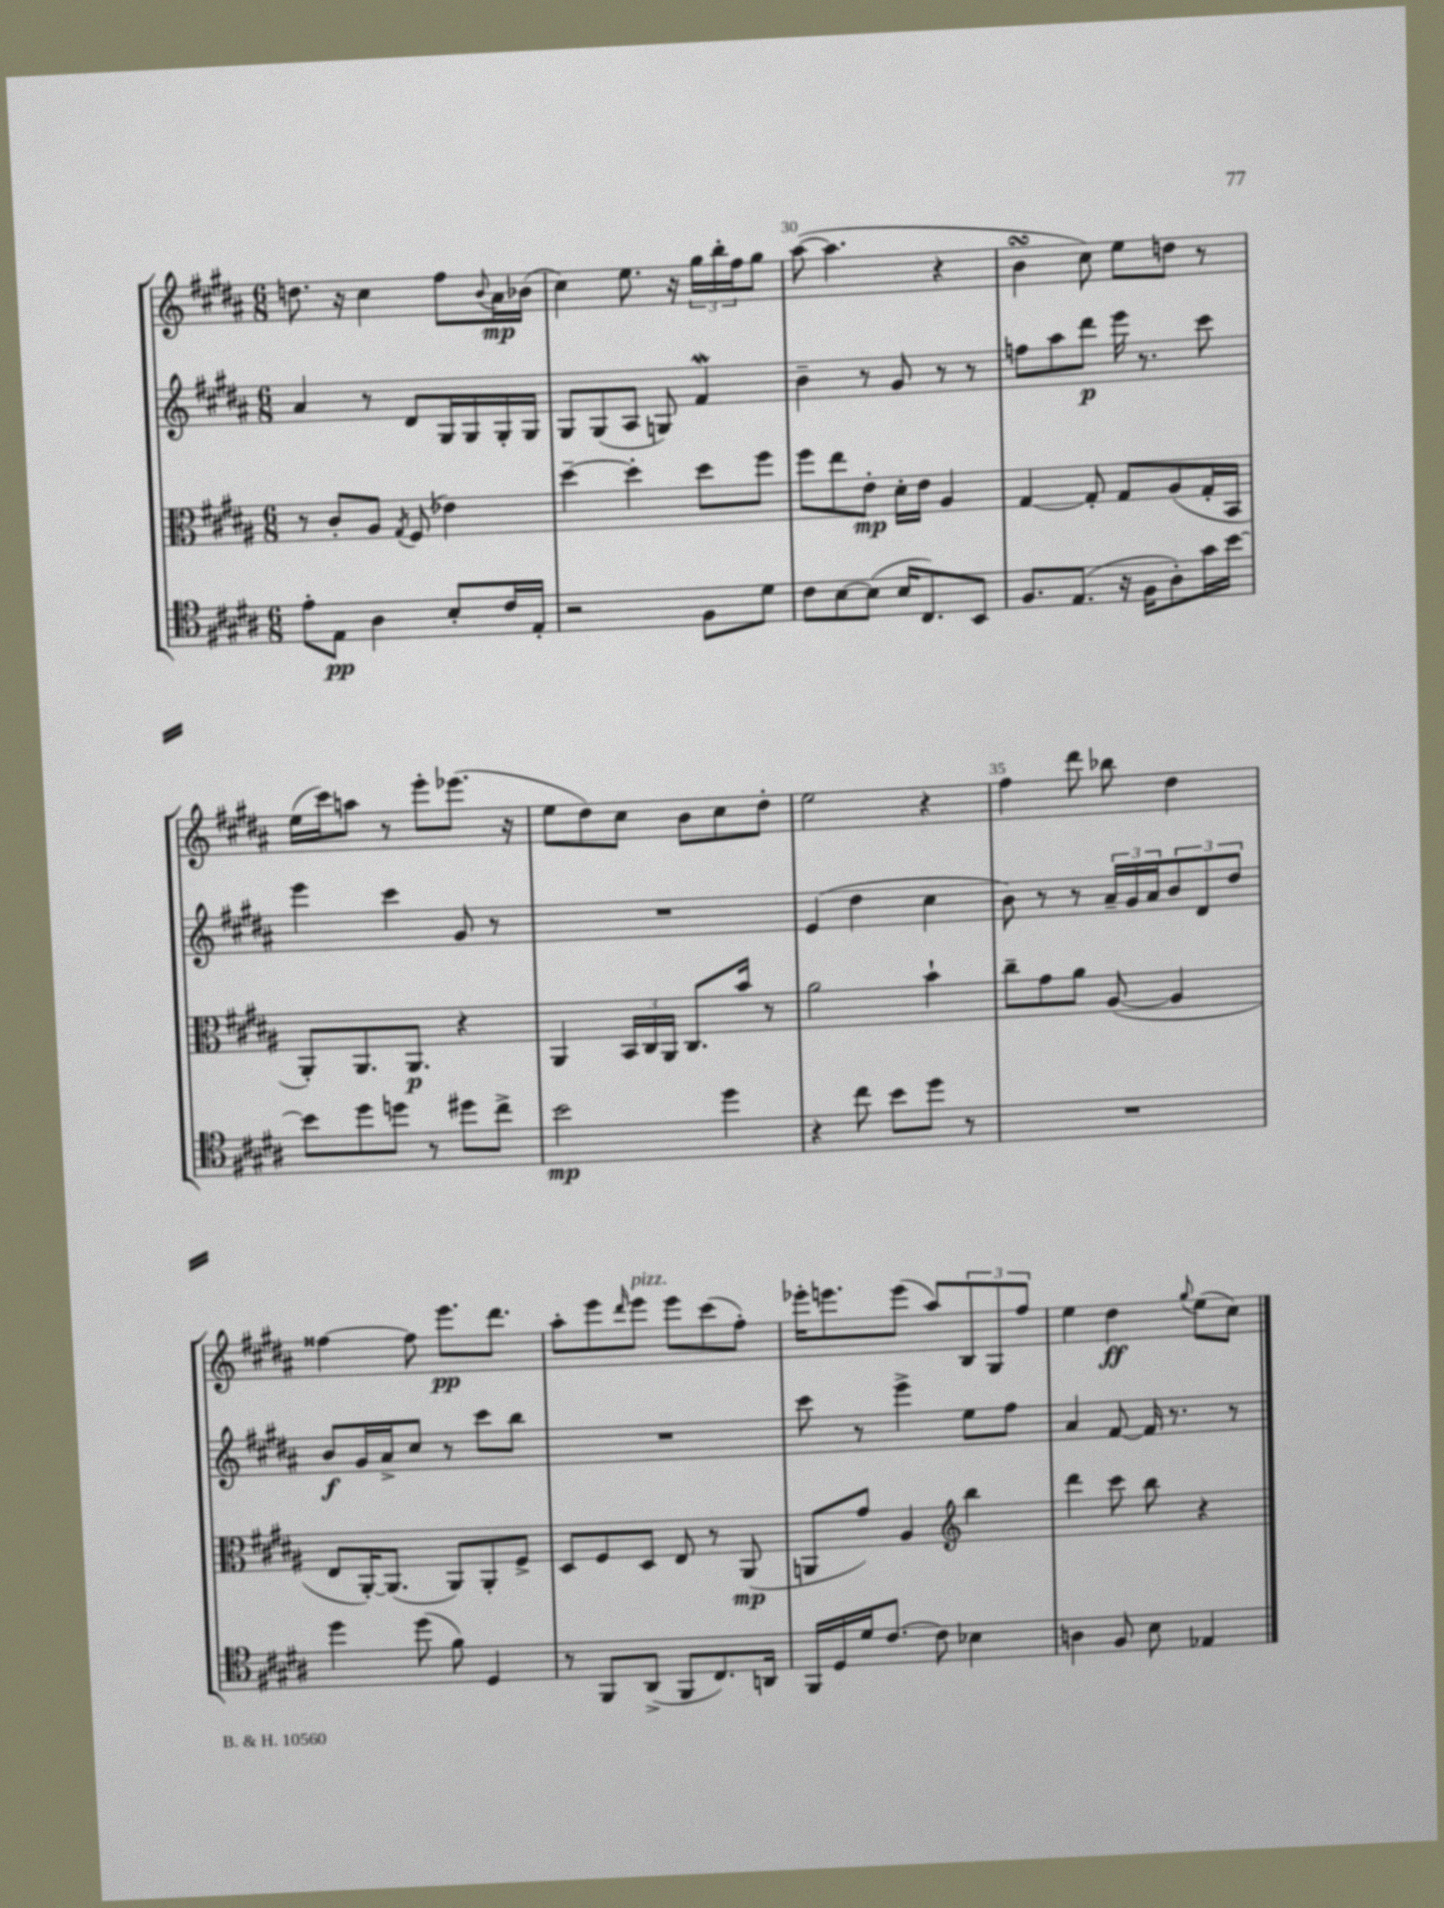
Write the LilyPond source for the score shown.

<<
\new StaffGroup <<
\new Staff = "s0" {
    \clef treble \key b \major \numericTimeSignature \time 6/8
    d''8. r16 cis''4 fis''8 \appoggiatura { b'8 } ais'16\mp bes'16( |
    cis''4) e''8. r16 \tuplet 3/2 { gis''16 b''16-. fis''16 } gis''8 |
    ais''8~( ais''4. r4 |
    b'4\turn cis''8) e''8 d''8 r8 |
    e''16( cis'''16) a''8 r8 e'''8-. ees'''8.( r16 |
    e''8 dis''8) cis''8 b'8 cis''8 dis''8-. |
    e''2 r4 |
    fis''4 dis'''8 bes''8 dis''4 |
    fisis''4~ fisis''8 e'''8.\pp dis'''8. |
    ais''8-. e'''8 \grace { dis'''16 } e'''8^\markup { \italic "pizz." } e'''8 cis'''8( fis''8-.) |
    ees'''16-. e'''8. e'''8( ais''8) \tuplet 3/2 { b8 gis8 fis''8 } |
    e''4 dis''4\ff \appoggiatura { gis''8 } e''8( cis''8) \bar "|." |
}
\new Staff = "s1" {
    \clef treble \key b \major \numericTimeSignature \time 6/8
    ais'4 r8 dis'8 gis16 gis16 gis16-. gis16 |
    gis8 gis8( ais8 g8) fis'4\mordent |
    b'4-- r8 gis'8 r8 r8 |
    f''8 ais''8 dis'''8\p e'''16 r8. cis'''8 |
    e'''4 cis'''4 gis'8 r8 |
    R2. |
    e'4( dis''4 cis''4 |
    b'8) r8 r8 \tuplet 3/2 { ais'16-- gis'16 ais'16 } \tuplet 3/2 { b'8 dis'8 dis''8 } |
    b'8\f gis'16 ais'16-> cis''8 r8 cis'''8 b''8 |
    R2. |
    cis'''8 r8 e'''4-> e''8 fis''8 |
    ais'4 fis'8~ fis'16 r8. r8 \bar "|." |
}
\new Staff = "s2" {
    \clef alto \key b \major \numericTimeSignature \time 6/8
    r8 cis'8-. ais8 \acciaccatura { gis8 } fis8( ees'4) |
    dis''4~-- dis''4-. dis''8 fis''8 |
    fis''8 e''8 e'8-.\mp dis'16-. e'16 ais4 |
    gis4~ gis8-. gis8 ais8( gis16-. b,16 |
    ais,8-.) ais,8. ais,8.\p r4 |
    ais,4 \tuplet 3/2 { b,16 cis16 ais,16 } cis8. b'16 r8 |
    ais'2 b'4-! |
    cis''8-- gis'8 ais'8 ais8~( ais4 |
    e8 ais,16~-.) ais,8.( ais,8) ais,8-. fis8-> |
    dis8 fis8 dis8 e8 r8 ais,8\mp( |
    a,8 gis'8) ais4 \clef treble b''4 |
    dis'''4 cis'''8 b''8 r4 \bar "|." |
}
\new Staff = "s3" {
    \clef tenor \key b \major \numericTimeSignature \time 6/8
    e'8-. e8\pp ais4 b8-. cis'16 e16-. |
    r2 fis8 dis'8 |
    cis'8 b8~ b8( b16 cis8.) b,8 |
    fis8. e8.( r16 fis16 ais8-.) gis'16 b'16~ |
    b'8 dis''8 d''8 r8 dis''8 cis''8-> |
    b'2\mp dis''4 |
    r4 cis''8 b'8 dis''8 r8 |
    R2. |
    dis''4 dis''8( fis'8) dis4 |
    r8 fis,8 ais,8->( fis,8 cis8.) a,16 |
    fis,16 dis16 dis'16 cis'8.~ cis'8 bes4 |
    a4 fis8 b8 ees4 \bar "|." |
}
>>
>>
\layout { \context { \Score currentBarNumber = #28 \override BarNumber.break-visibility = ##(#f #t #t) barNumberVisibility = #(every-nth-bar-number-visible 5) } }
